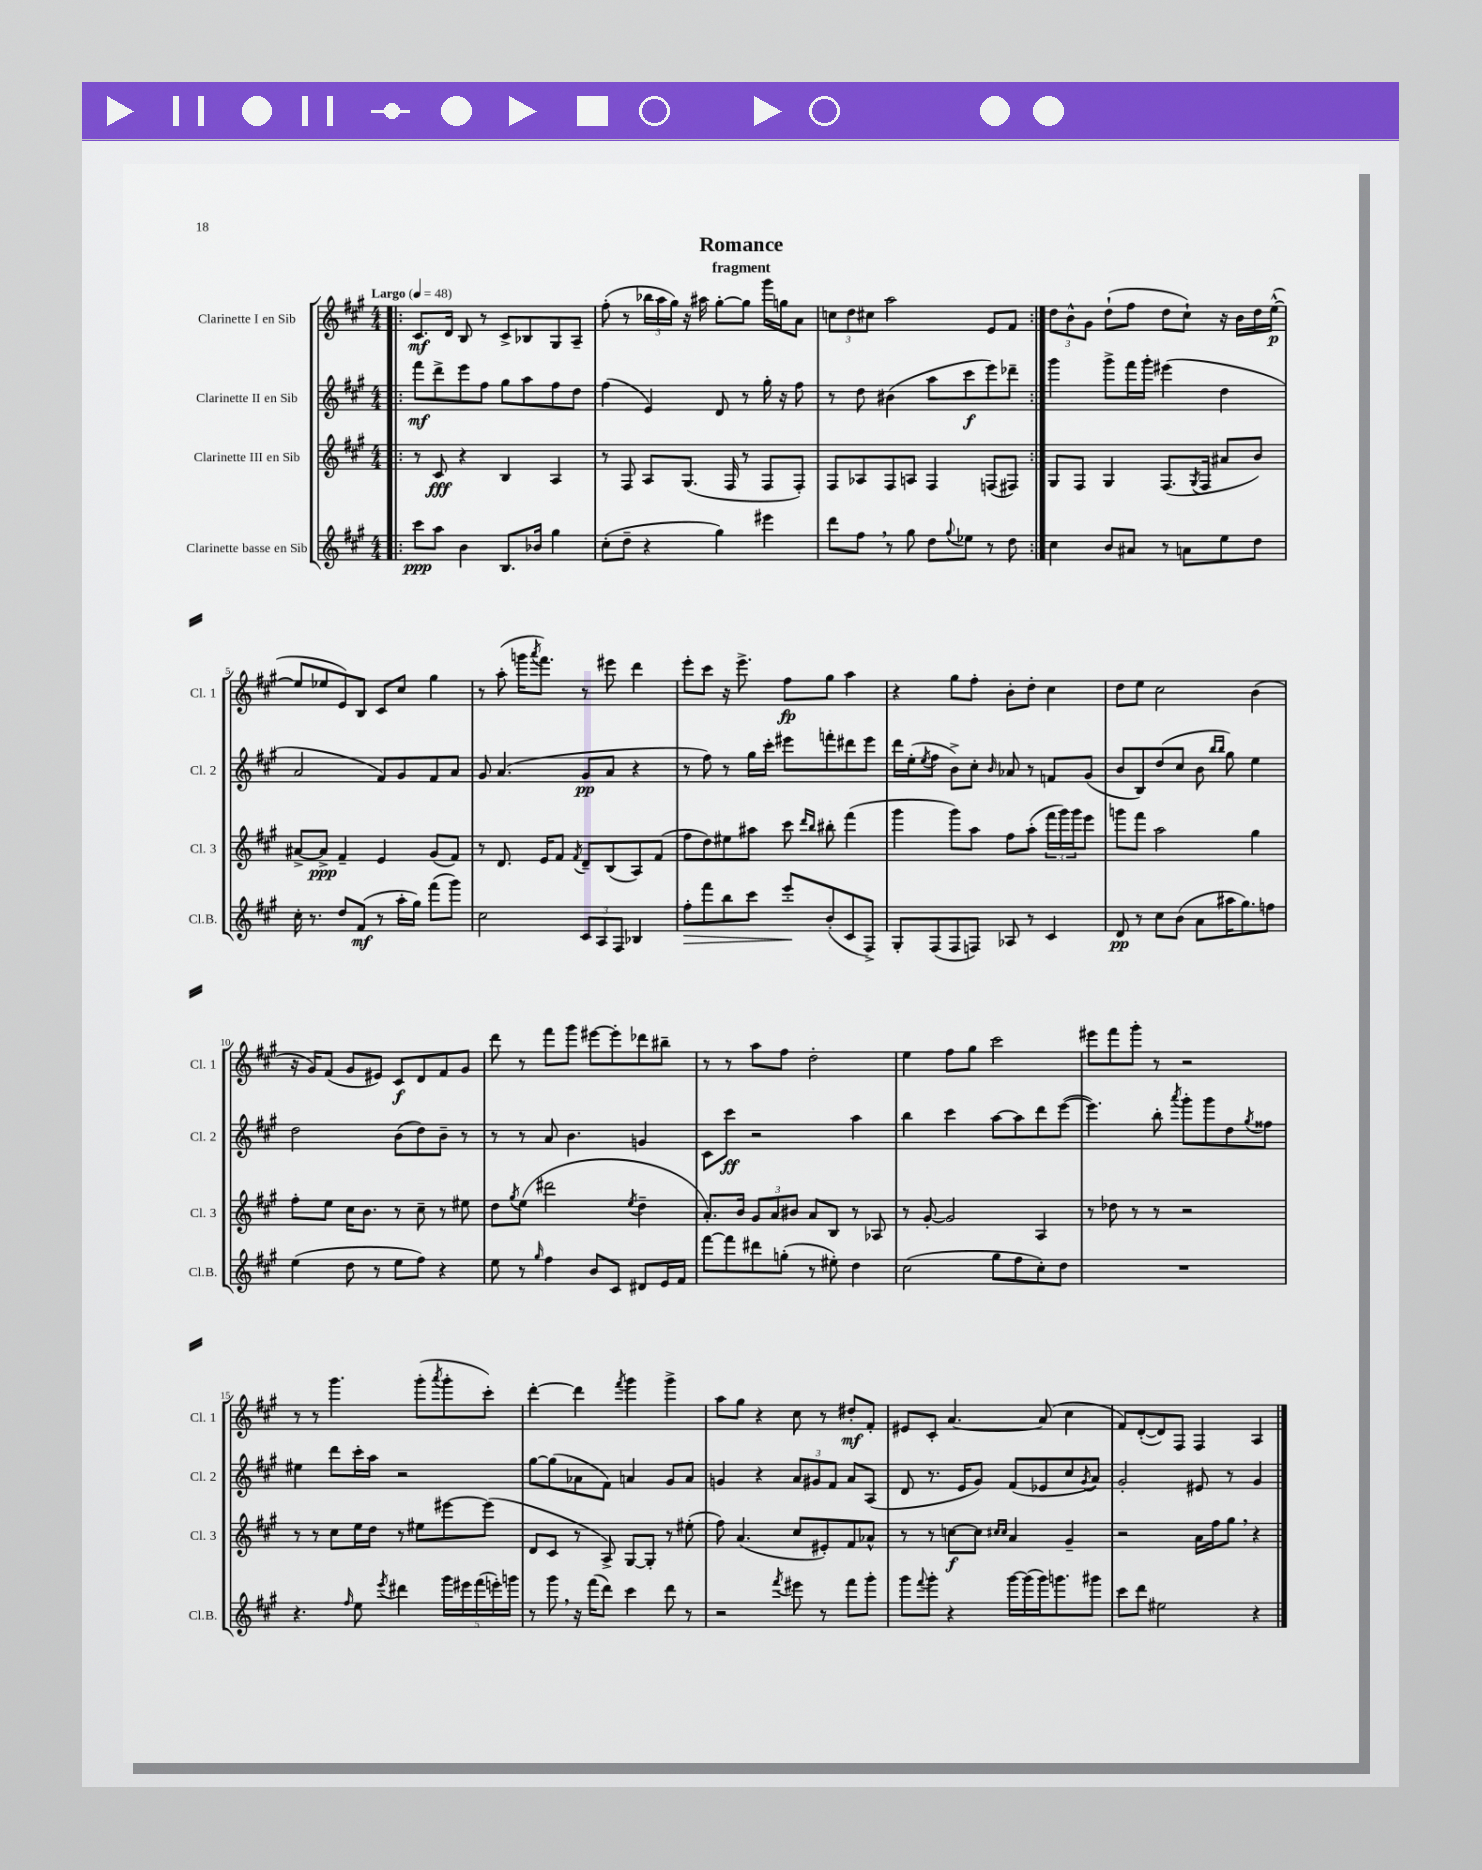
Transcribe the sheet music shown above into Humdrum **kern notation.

**kern	**dynam	**kern	**dynam	**kern	**dynam	**kern	**dynam
*part4	*part4	*part3	*part3	*part2	*part2	*part1	*part1
*staff4	*staff4	*staff3	*staff3	*staff2	*staff2	*staff1	*staff1
*I"Clarinette basse en Sib	*	*I"Clarinette III en Sib	*	*I"Clarinette II en Sib	*	*I"Clarinette I en Sib	*
*I'Cl.B.	*	*I'Cl. 3	*	*I'Cl. 2	*	*I'Cl. 1	*
*clefG2	*	*clefG2	*	*clefG2	*	*clefG2	*
*k[f#c#g#]	*	*k[f#c#g#]	*	*k[f#c#g#]	*	*k[f#c#g#]	*
*M4/4	*	*M4/4	*	*M4/4	*	*M4/4	*
*MM48	*	*MM48	*	*MM48	*	*MM48	*
=1!|:	=1!|:	=1!|:	=1!|:	=1!|:	=1!|:	=1!|:	=1!|:
!	!	!	!	!	!	!LO:TX:a:B:t=Largo	!
8ccc#\L	ppp	8r	.	8fff#\L	mf	8.c#/L	mf
8aa\J	.	8c#/	fff	8ddd^\	.	.	.
.	.	.	.	.	.	16d/Jk	.
4b\	.	4r	.	8eee\	.	8B/	.
.	.	.	.	8ff#\J	.	8r	.
8.B/L	.	4B/	.	8gg#\L	.	8c#^/L	.
.	.	.	.	8aa\	.	8B-X/	.
16b-X/Jk	.	.	.	.	.	.	.
4gg#\	.	4A/	.	8ff#\	.	8G#/	.
.	.	.	.	8dd\J	.	8A~/J	.
=2	=2	=2	=2	=2	=2	=2	=2
(8cc#'\L	.	8r	.	(4ff#\	.	(8ff#'\	.
8dd~\J	.	8F#/	.	.	.	8r	.
4r	.	8A/L	.	4e/)	.	24bb-X\LL	.
.	.	.	.	.	.	24aa\	.
.	.	.	.	.	.	24gg#\JJ)	.
.	.	(8.G#/J	.	.	.	16r	.
.	.	.	.	.	.	16aa#X\	.
4gg#\)	.	.	.	8d/	.	[8gg#'\L	.
.	.	16F#/	.	.	.	.	.
.	.	8r	.	8r	.	8gg#\J]	.
4eee#X\	.	8F#/L	.	16gg#'\	.	16ggg#\LL	.
.	.	.	.	16r	.	16ggn\J	.
.	.	8F#'/J)	.	8ff#\	.	8a\J	.
=3	=3	=3	=3	=3	=3	=3	=3
8ddd\L	.	8F#/L	.	8r	.	12ccn\L	.
.	.	.	.	.	.	12dd\	.
8ff#,\J	.	8A-X/	.	8dd\	.	.	.
.	.	.	.	.	.	12cc#X\J	.
8r	.	8F#/	.	(4b#X\	.	2aa\	.
8gg#\	.	8An/J	.	.	.	.	.
8dd\L	.	4F#/	.	8aa\L	.	.	.
8qqgg#/	.	.	.	.	.	.	.
8ee-X\J	.	.	.	8ccc#\	f	.	.
8r	.	(8Fn/L	.	8eee\)	.	8e/L	.
8dd\	.	8F#X/J)	.	8ddd-X~\J	.	8f#/J	.
=4:|!	=4:|!	=4:|!	=4:|!	=4:|!	=4:|!	=4:|!	=4:|!
4cc#\	.	8G#/L	.	4ggg#\	.	12dd\L	.
.	.	.	.	.	.	12b^^\	.
.	.	8F#/J	.	.	.	.	.
.	.	.	.	.	.	12g#\J	.
8b/L	.	4G#/	.	8ggg#^\L	.	(8dd`\L	.
8a#X/J	.	.	.	16fff#\L	.	8ff#\J	.
.	.	.	.	16ggg#'\JJ	.	.	.
8r	.	(8.F#/L	.	(4eee#X\	.	8dd\L	.
8an\L	.	.	.	.	.	8cc#`\J)	.
.	.	8qG#/	.	.	.	.	.
.	.	16F#/Jk	.	.	.	.	.
8ee\	.	8a#X/L	.	4dd\	.	16r	.
.	.	.	.	.	.	16b\LL	.
8dd\J	.	8b/J)	.	.	.	16dd\	.
.	.	.	.	.	.	([16ee^^\JJ	p
!!LO:LB:g=z
=5	=5	=5	=5	=5	=5	=5	=5
16cc#'\	.	[8a#X^/L	.	2a/	.	8ee/L]	.
8.r	.	.	.	.	.	.	.
.	.	8a#^/J]	ppp	.	.	8ee-X/	.
8dd/L	.	4f#~/	.	.	.	8e/)	.
(8f#/J	mf	.	.	.	.	8B/J	.
8r	.	4e/	.	8f#/L)	.	8c#/L	.
16aa'\LL	.	.	.	8g#/	.	8cc#/J	.
16gg#\JJ)	.	.	.	.	.	.	.
(8fff#\L	.	(8g#/L	.	8f#/	.	4gg#\	.
8ggg#\J)	.	8f#/J)	.	8a/J	.	.	.
=6	=6	=6	=6	=6	=6	=6	=6
2cc#\	.	8r	.	8g#/	.	8r	.
.	.	8.d/	.	(4.a/	.	(8aa'\	.
.	.	.	.	.	.	16gggn\KL	.
.	.	.	.	.	.	8qaaa/	.
.	.	16e/KL	.	.	.	8.fff#\J)	.
.	.	8f#/J	.	.	.	.	.
.	.	8qf#/	.	.	.	.	.
12c#/L	.	8d~/L	.	8g#/L	pp	8r	.
12A/	.	.	.	.	.	.	.
.	.	(8B/	.	8a/J	.	8eee#X\	.
12F#/J	.	.	.	.	.	.	.
4B-X/	.	8A/)	.	4r	.	4ddd\	.
.	.	(8f#/J	.	.	.	.	.
=7	=7	=7	=7	=7	=7	=7	=7
!	!LO:HP:b	!	!	!	!	!	!
8ff#'\L	>	8ff#\L	.	8r	.	8eee'\L	.
8fff#\	.	8dd\)	.	8ff#\)	.	8ccc#\J	.
8bb\	.	8ee#X\	.	8r	.	16r	.
.	.	.	.	.	.	8.eee^\	.
8ccc#\J	.	8aa#X\J	.	16gg#\LL	.	.	.
.	.	.	.	16ccc#'\JJ	.	.	.
8eee'/L	.	8ccc#\	.	8eee#X\L	.	8ff#\L	fp
.	.	16qqddd/LL	.	.	.	.	.
.	.	16qqbb/JJ	.	.	.	.	.
(8b'/	]	8bb#X'\	.	8fffn'\	.	8gg#\J	.
8c#/	.	(4fff#\	.	8ddd#X\	.	4aa\	.
8F#^/J)	.	.	.	8eee#\J	.	.	.
=8	=8	=8	=8	=8	=8	=8	=8
8G#'/L	.	4ggg#\	.	16ddd\LL	.	4r	.
.	.	.	.	(16ee'\J	.	.	.
.	.	.	.	8qee/	.	.	.
(8F#/	.	.	.	8ff#\J	.	.	.
8F#/	.	8ggg#\L)	.	8b^\L)	.	8gg#\L	.
8Fn/J)	.	8aa\J	.	8cc#'\J	.	8ff#'\J	.
.	.	.	.	16qqb/	.	.	.
8A-X/	.	8ff#\L	.	8a-X/	.	8b'\L	.
8r	.	(8aa'\J	.	8r	.	8dd'\J	.
4c#/	.	24fff#\LL	.	8fn/L	.	4cc#\	.
.	.	24ggg#\)	.	.	.	.	.
.	.	24ggg#\J	.	.	.	.	.
.	.	8eee\J	.	(8g#/J	.	.	.
=9	=9	=9	=9	=9	=9	=9	=9
8d/	pp	8gggn\L	.	8b/L	.	8dd\L	.
8r	.	8fff#\J	.	8B/)	.	8ee\J	.
8cc#\L	.	2aa\	.	(8dd/	.	2cc#\	.
(8b\J	.	.	.	8cc#/J	.	.	.
8a\L	.	.	.	8b\	.	.	.
.	.	.	.	16qqbb/LL	.	.	.
.	.	.	.	16qqbb/JJ	.	.	.
16aa#X\K	.	.	.	8gg#\)	.	.	.
8.gg#\)	.	.	.	.	.	.	.
.	.	4gg#\	.	4ee\	.	(4b\	.
8ffn\J	.	.	.	.	.	.	.
!!LO:LB:g=z
=10	=10	=10	=10	=10	=10	=10	=10
(4ee\	.	8ff#'\L	.	2dd\	.	16r	.
.	.	.	.	.	.	16g#/KL)	.
.	.	8ee\J	.	.	.	(8f#/J	.
8dd\	.	16cc#\KL	.	.	.	8g#/L	.
.	.	8.b\J	.	.	.	.	.
8r	.	.	.	.	.	8e#X/J)	.
8ee\L	.	8r	.	(8b\L	.	8c#/L	f
8ff#\J)	.	8cc#~\	.	8dd\)	.	8d/	.
4r	.	8r	.	8b~\J	.	8f#/	.
.	.	8ee#X\	.	8r	.	8g#/J	.
=11	=11	=11	=11	=11	=11	=11	=11
8ee\	.	8dd\L	.	8r	.	8ddd\	.
.	.	8qgg#/	.	.	.	.	.
8r	.	(8ee\J	.	8r	.	8r	.
16qqgg#/	.	.	.	.	.	.	.
4ff#\	.	2ddd#X\	.	8a/	.	8fff#\L	.
.	.	.	.	4.b\	.	8ggg#\J	.
8b/L	.	.	.	.	.	[8eee#X\L	.
8c#/J	.	.	.	.	.	8eee#'\]	.
.	.	8qee/	.	.	.	.	.
8d#X/L	.	4dd~\	.	4gn/	.	8ddd-X\	.
16e/L	.	.	.	.	.	8bb#X~\J	.
16f#/JJ	.	.	.	.	.	.	.
=12	=12	=12	=12	=12	=12	=12	=12
[8fff#\L	.	8.a'/L)	.	8c#\L	.	8r	.
8fff#\]	.	.	.	8ccc#\J	ff	8r	.
.	.	16b/Jk	.	.	.	.	.
8ddd#X\	.	12g#/L	.	2r	.	8aa\L	.
.	.	12a/	.	.	.	.	.
(8ggn'\J	.	.	.	.	.	8ff#\J	.
.	.	12b#X/J	.	.	.	.	.
8r	.	8a/L	.	.	.	2dd'\	.
8ee#X'\)	.	8B/J	.	.	.	.	.
4dd\	.	8r	.	4aa\	.	.	.
.	.	8A-X/	.	.	.	.	.
=13	=13	=13	=13	=13	=13	=13	=13
(2cc#\	.	8r	.	4bb\	.	4ee\	.
.	.	[8g#'/	.	.	.	.	.
.	.	2g#/]	.	4ccc#\	.	8ff#\L	.
.	.	.	.	.	.	8gg#\J	.
8gg#\L	.	.	.	[8aa\L	.	2ccc#\	.
8ff#\	.	.	.	8aa\]	.	.	.
8cc#'\)	.	4A/	.	8ddd\	.	.	.
8dd\J	.	.	.	([8eee\J	.	.	.
=14	=14	=14	=14	=14	=14	=14	=14
1r	.	8r	.	4.eee\])	.	8eee#X\L	.
.	.	8dd-X\	.	.	.	8fff#\	.
.	.	8r	.	.	.	8ggg#'\J	.
.	.	8r	.	8bb'\	.	8r	.
.	.	.	.	8qaaa/	.	.	.
.	.	2r	.	8ggg#'\L	.	2r	.
.	.	.	.	8ggg#\	.	.	.
.	.	.	.	8dd\	.	.	.
.	.	.	.	8qgg#/	.	.	.
.	.	.	.	8ff##X\J	.	.	.
!!LO:LB:g=z
=15	=15	=15	=15	=15	=15	=15	=15
4.r	.	8r	.	4ee#X\	.	8r	.
.	.	8r	.	.	.	8r	.
.	.	8cc#\L	.	8ddd\L	.	4.ggg#\	.
16qqff#/	.	.	.	.	.	.	.
8ee\	.	16ee\L	.	16ccc#'\L	.	.	.
.	.	16dd\JJ	.	16aa\JJ	.	.	.
8qeee/	.	.	.	.	.	.	.
4ddd#X\	.	8r	.	2r	.	.	.
.	.	8ee#X\L	.	.	.	(8ggg#'\L	.
.	.	.	.	.	.	8qaaa/	.
20ggg#\LL	.	[8eee#X\	.	.	.	8ggg#'\	.
20eee#X\	.	.	.	.	.	.	.
(20fff#\	.	.	.	.	.	.	.
.	.	(8eee#\J]	.	.	.	8ccc#'\J)	.
20eeen'\)	.	.	.	.	.	.	.
20gggn\JJ	.	.	.	.	.	.	.
=16	=16	=16	=16	=16	=16	=16	=16
8r	.	8d/L	.	[8gg#\L	.	[4ddd'\	.
8ggg#,\	.	8c#/J	.	(8gg#\]	.	.	.
16r	.	8r	.	8a-X\	.	4ddd\]	.
(16fff#\KL	.	.	.	.	.	.	.
8ddd\J)	.	8A^/)	.	8f#\J)	.	.	.
.	.	.	.	.	.	8qfff#/	.
4ccc#\	.	[8G#/L	.	4an/	.	4ggg#\	.
.	.	8G#'/J]	.	.	.	.	.
8ddd\	.	8r	.	8g#/L	.	4ggg#^\	.
8r	.	(8ee#X'\	.	8a/J	.	.	.
=17	=17	=17	=17	=17	=17	=17	=17
2r	.	8ff#\)	.	4gn/	.	8aa\L	.
.	.	(4.a/	.	.	.	8gg#\J	.
.	.	.	.	4r	.	4r	.
8qfff#/	.	.	.	.	.	.	.
8eee#X\	.	8cc#/L	.	12a/L	.	8cc#\	.
.	.	.	.	12g#X/	.	.	.
8r	.	8e#X'/)	.	.	.	8r	.
.	.	.	.	12f#/J	.	.	.
8fff#\L	.	8f#/	.	8a/L	.	8dd#X'/L	mf
8ggg#'\J	.	8a-X^^/J	.	(8A/J	.	8f#'/J	.
=18	=18	=18	=18	=18	=18	=18	=18
8ggg#\L	.	8r	.	8d/	.	8e#X/L	.
8qqfff#/	.	.	.	.	.	.	.
8ggg#'\J	.	8r	.	8.r	.	8c#'/J	.
4r	.	[8ccn\L	f	.	.	[4.a/	.
.	.	.	.	16e/KL	.	.	.
.	.	8cc\J]	.	8g#/J)	.	.	.
.	.	16qqcc#X/LL	.	.	.	.	.
.	.	16qqcc#/JJ	.	.	.	.	.
[16ggg#\LL	.	4a/	.	(8f#/L	.	.	.
(16ggg#\]	.	.	.	.	.	.	.
16ggg#\J)	.	.	.	8e-X/	.	(8a/]	.
8.gggn\	.	.	.	.	.	.	.
.	.	4g#~/	.	8cc#/	.	4cc#\	.
.	.	.	.	8qg#/	.	.	.
8ggg#X\J	.	.	.	8a/J)	.	.	.
=19	=19	=19	=19	=19	=19	=19	=19
8ccc#\L	.	2r	.	2g#'/	.	8f#/L)	.
8ddd\J	.	.	.	.	.	([8d'/	.
2ee#X\	.	.	.	.	.	8d/])	.
.	.	.	.	.	.	8F#/J	.
.	.	16a\LL	.	8e#X/	.	4F#/	.
.	.	16ff#\J	.	.	.	.	.
.	.	8gg#,\J	.	8r	.	.	.
4r	.	4r	.	4g#/	.	4A/	.
==	==	==	==	==	==	==	==
*-	*-	*-	*-	*-	*-	*-	*-
